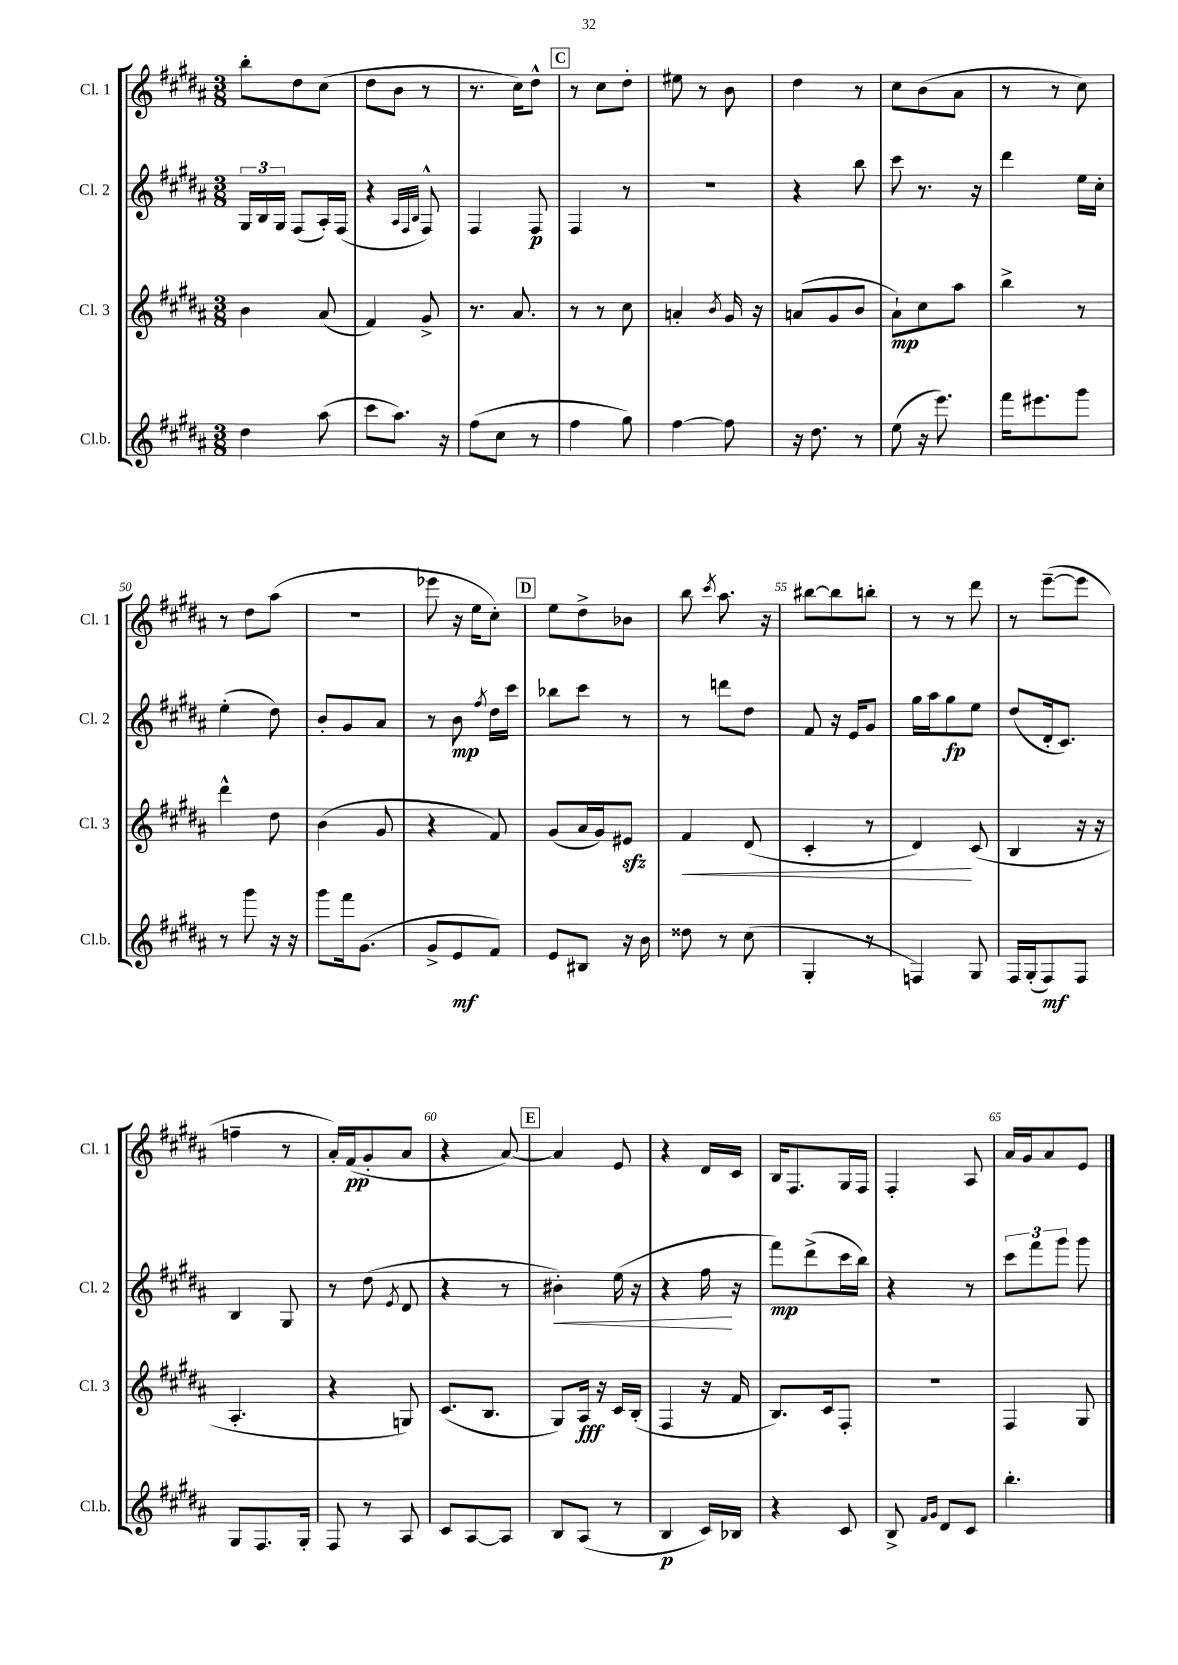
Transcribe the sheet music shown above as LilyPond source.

<<
\new StaffGroup <<
\new Staff = "s0" \with { instrumentName = "Cl. 1" shortInstrumentName = "Cl. 1" } {
    \clef treble \key b \major \numericTimeSignature \time 3/8
    \autoBeamOff b''8[-. dis''8 cis''8]( |
    dis''8[ b'8] r8 |
    r8. cis''16[) dis''8]-^ |
    \mark \markup { \box "C" } r8 cis''8[ dis''8]-. |
    eis''8 r8 b'8 |
    dis''4 r8 |
    cis''8[ b'8( ais'8] |
    r8 r8 cis''8) |
    r8 dis''8[ ais''8]( |
    R4. |
    ees'''8 r16 e''16[ cis''8]-.) |
    \mark \markup { \box "D" } e''8[ dis''8-> bes'8] |
    b''8 \acciaccatura { cis'''8 } ais''8. r16 |
    bis''8[~ bis''8 b''8]-. |
    r8 r8 dis'''8 |
    r8 e'''8[~--( e'''8] |
    f''4-- r8 |
    ais'16[-.) fis'16\pp( gis'8-. ais'8] |
    r4 ais'8~) |
    \mark \markup { \box "E" } ais'4 e'8 |
    r4 dis'16[ cis'16] |
    b16[ fis8. gis16 fis16] |
    fis4-. ais8 |
    ais'16[ gis'16 ais'8 e'8] \bar "|." |
}
\new Staff = "s1" \with { instrumentName = "Cl. 2" shortInstrumentName = "Cl. 2" } {
    \clef treble \key b \major \numericTimeSignature \time 3/8
    \autoBeamOff \tuplet 3/2 { gis16[ b16 gis16] } fis8[( ais16-.) fis16]( |
    r4 \grace { ais32[ fis32 b32] } fis8-^) |
    fis4 fis8\p |
    \mark \markup { \box "C" } fis4 r8 |
    R4. |
    r4 b''8 |
    cis'''8 r8. r16 |
    dis'''4 e''16[ cis''16]-. |
    e''4-.( dis''8) |
    b'8[-. gis'8 ais'8] |
    r8 b'8\mp \acciaccatura { fis''8 } dis''16[ cis'''16] |
    \mark \markup { \box "D" } bes''8[ cis'''8] r8 |
    r8 d'''8[ dis''8] |
    fis'8 r16 e'16[ gis'8] |
    gis''16[ ais''16 gis''8\fp e''8] |
    dis''8[( dis'16-. cis'8.]) |
    b4 gis8 |
    r8 dis''8( \acciaccatura { e'8 } dis'8 |
    r4 r8 |
    \mark \markup { \box "E" } bis'4-.\<) e''16( r16 |
    r4 fis''16\! r16 |
    fis'''8[\mp) dis'''8->( cis'''16 b''16]) |
    r4 r8 |
    \tuplet 3/2 { cis'''8[ fis'''8 gis'''8] } gis'''8 \bar "|." |
}
\new Staff = "s2" \with { instrumentName = "Cl. 3" shortInstrumentName = "Cl. 3" } {
    \clef treble \key b \major \numericTimeSignature \time 3/8
    \autoBeamOff b'4 ais'8( |
    fis'4) gis'8-> |
    r8. ais'8. |
    \mark \markup { \box "C" } r8 r8 cis''8 |
    a'4-. \acciaccatura { b'8 } gis'16 r16 |
    a'8[( gis'8 b'8] |
    ais'8[-!\mp) cis''8 ais''8] |
    b''4-> r8 |
    dis'''4-^ dis''8 |
    b'4( gis'8 |
    r4 fis'8) |
    \mark \markup { \box "D" } gis'8[( ais'16 gis'16) eis'8]\sfz |
    fis'4\< dis'8( |
    cis'4-. r8 |
    dis'4\!) cis'8( |
    b4 r16 r16 |
    ais4.-. |
    r4 g8) |
    cis'8.[( b8.] |
    \mark \markup { \box "E" } gis8[) ais16]\fff r16 cis'16[ b16]-.( |
    fis4 r16 fis'16 |
    b8.[) cis'16 fis8]-. |
    R4. |
    fis4 gis8 \bar "|." |
}
\new Staff = "s3" \with { instrumentName = "Cl.b." shortInstrumentName = "Cl.b." } {
    \clef treble \key b \major \numericTimeSignature \time 3/8
    \autoBeamOff dis''4 ais''8( |
    cis'''8[ ais''8.]) r16 |
    fis''8[( cis''8] r8 |
    \mark \markup { \box "C" } fis''4 gis''8) |
    fis''4~ fis''8 |
    r16 dis''8. r8 |
    e''8( r16 e'''8.) |
    fis'''16[ eis'''8. gis'''8] |
    r8 gis'''8 r16 r16 |
    gis'''8[ fis'''16 gis'8.]( |
    gis'8[-> e'8\mf fis'8]) |
    \mark \markup { \box "D" } e'8[ bis8] r16 b'16 |
    disis''8 r8 cis''8( |
    gis4-. r8 |
    f4) gis8 |
    fis16[ gis16-.( fis8\mf) fis8] |
    gis8[ fis8. gis16]-. |
    fis8 r8 ais8 |
    cis'8[ ais8~ ais8] |
    \mark \markup { \box "E" } b8[ ais8]( r8 |
    b4\p cis'16[) bes16] |
    r4 cis'8 |
    b8-> \grace { fis'16[ gis'16] } dis'8[ cis'8] |
    b''4.-. \bar "|." |
}
>>
>>
\layout { \context { \Score currentBarNumber = #42 \override BarNumber.break-visibility = ##(#f #t #t) barNumberVisibility = #(every-nth-bar-number-visible 5) } }
